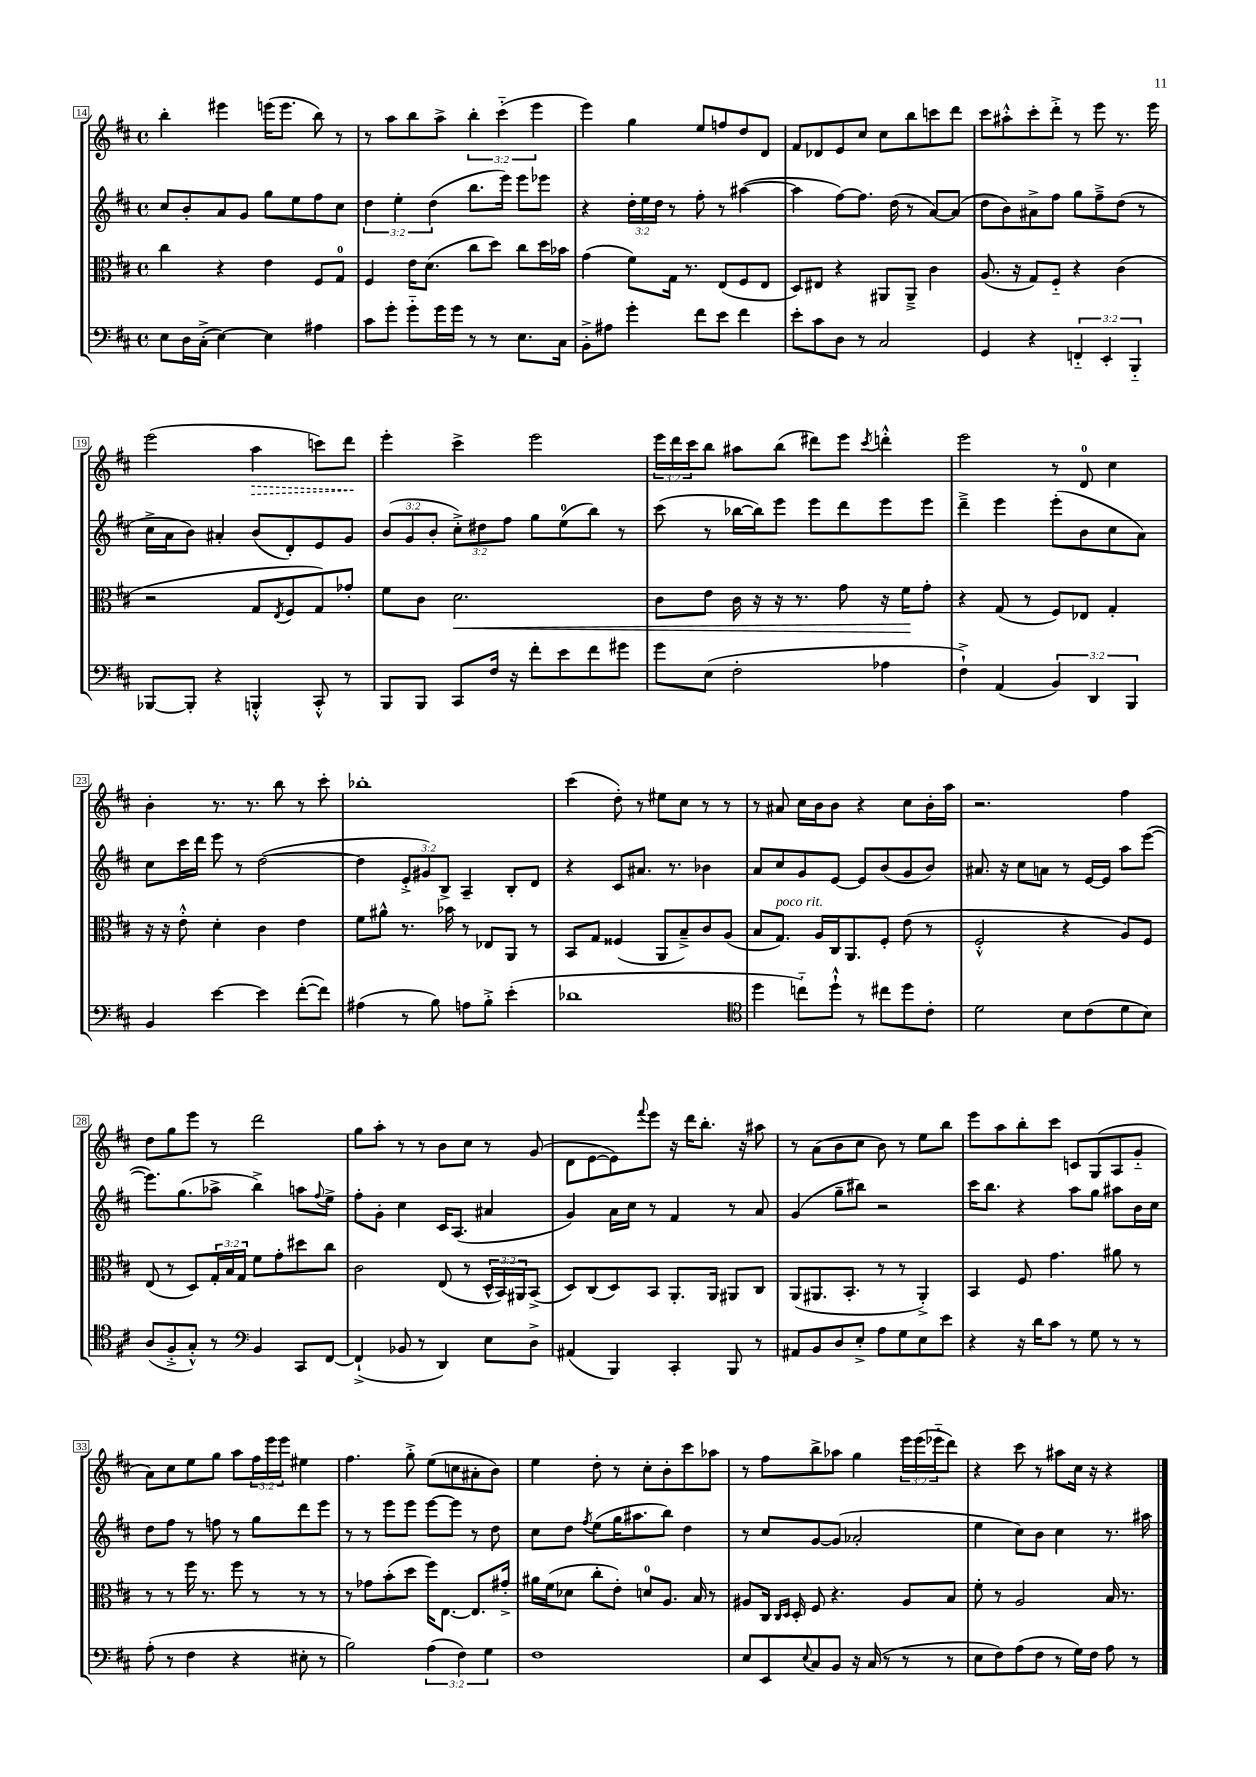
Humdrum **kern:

**kern	**kern	**kern	**kern
*staff4	*staff3	*staff2	*staff1
*clefF4	*clefC3	*clefG2	*clefG2
*k[f#c#]	*k[f#c#]	*k[f#c#]	*k[f#c#]
*M4/4	*M4/4	*M4/4	*M4/4
*met(c)	*met(c)	*met(c)	*met(c)
8E	4cc#	8cc#	4bb'
16D	.	8b'	.
(16C#'^	.	.	.
[4E)	4r	8a	4eee#
.	.	8g	.
4E]	4e	8gg	(16eee
.	.	.	8.eee
.	.	8ee	.
4A#	8F#	8ff#	8bb)
.	8G	8cc#	8r
=	=	=	=
8c#	4F#	6dd	8r
8g'	.	.	8aa
.	.	6ee'	.
8g'~	16e	.	8bb
.	(8.d	.	.
.	.	(6dd	.
16g	.	.	8aa^
16g	.	.	.
8r	8cc#	8.bb	6bb'
8r	8dd)	.	.
.	.	.	(6ccc#'~
.	.	16eee)	.
8.E	8cc#	8eee	.
.	.	.	6eee
.	16dd	8eee-	.
16C#	16b-	.	.
=	=	=	=
8BB'^	(4g	4r	4eee)
8A#	.	.	.
4g'	8f#)	24dd'	4gg
.	.	24ee	.
.	.	24dd	.
.	16G	8r	.
.	8.r	.	.
8f#	.	8ff#'	8ee
8e	(8E	8r	8ff
4f#	8F#	([4aa#	8dd
.	8E	.	8d
=	=	=	=
8e'	8D)	4aa#]	8f#
8c#	8E#	.	8d-
8D	4r	[8ff#)	8e
8r	.	8.ff#]	8cc#
2C#	8AA#	.	8cc#
.	.	(16dd	.
.	8AA#~^	8r	8bb
.	4c#	[8a)	8ccc
.	.	(8a]	8ddd
=	=	=	=
4GG	(8.A	8dd	8ccc#
.	.	8b)	8aa#'^^
.	16r	.	.
4r	8G)	8a#^	8ccc#'
.	8F#'~	8ff#	8ddd'^
6FF'~	4r	8gg	8r
.	.	8ff#~^	8eee
6EE'	.	.	.
.	(4c#	(8dd	8.r
6BBB'~	.	.	.
.	.	8r	.
.	.	.	16eee
=	=	=	=
[8BBB-	2r	16cc#^	(2eee
.	.	16a	.
8BBB-']	.	8b)	.
4r	.	4a#'	.
4BBB'^^	8G	(8b	4aa
.	8qE	.	.
.	8F#	8d')	.
8CC#'^^	8G)	8e	8ccc)
8r	8g-'	8g	8ddd
=	=	=	=
8BBB	8f#	(12b	4eee'
.	.	12g	.
8BBB	8c#	.	.
.	.	12b'	.
8CC#	2.d	12cc#'^)	4ccc#^
.	.	12dd#	.
16F#	.	.	.
.	.	12ff#	.
16r	.	.	.
8f#'	.	8gg	2eee
8e	.	(8ee	.
8f#	.	8bb)	.
8g#	.	8r	.
=	=	=	=
8g	8c#	(8ccc#	24eee
.	.	.	24ddd
.	.	.	24ccc#
(8E	8e	8r	8bb
2F#'	16c#	[16bb-	8aa#
.	16r	16bb-])	.
.	16r	8eee	(8bb
.	8.r	.	.
.	.	8eee	8ddd#)
.	8g	8ddd	8eee
.	.	.	8qccc#
4A-	16r	8eee	4ddd'^^
.	16f#	.	.
.	8g'	8eee	.
=	=	=	=
4F#`^)	4r	4ddd~^	2eee
(4AA	(8G	4eee	.
.	8r	.	.
6BB)	8F#)	(8eee'	8r
.	8E-	8b	8d
6DD	.	.	.
.	4G'	8cc#	4cc#
6BBB	.	.	.
.	.	8a)	.
=	=	=	=
4BB	16r	8cc#	4b'
.	16r	.	.
.	8e'^^	16ccc#	.
.	.	16ddd	.
[4e	4d'	8eee	8.r
.	.	8r	.
.	.	.	8.r
4e]	4c#	([2dd	.
.	.	.	8bb
([8f#'	4e	.	8r
8f#])	.	.	8ccc#'
=	=	=	=
(4A#	8f#	4dd]	1bb-'
.	8a#^^	.	.
8r	8.r	12e'^	.
.	.	12g#)	.
8B)	.	.	.
.	.	12B^	.
.	16b-	.	.
8A	8r	4A~	.
8B'^	8E-	.	.
(4e'	8AA	8B'	.
.	8r	8d	.
=	=	=	=
1d-	8BB	4r	(4ccc#
.	8G	.	.
.	(4F##	8c#	8dd')
.	.	8.a#	8r
.	8AA	.	8ee#
.	.	8.r	.
.	8B~^)	.	8cc#
.	8c#	4b-	8r
.	(8A	.	8r
=	=	=	=
*clefC4	*	*	*
4dd	8B	8a	8r
.	8.G)	8cc#	8a#
8cc'~)	.	8g	16cc#
.	16A	.	16b
8dd`^^	16C#	[8e	8b
.	8.AA	.	.
8r	.	8e]	4r
8cc#	8F#'	(8b	.
8dd	(8e	8g	8cc#
8c#'	8r	8b)	16b'
.	.	.	16aa
=	=	=	=
2d	2F#'^^	8.a#	2.r
.	.	16r	.
.	.	8cc#	.
.	.	8a	.
8B	4r	8r	.
(8c#	.	[16e	.
.	.	16e]	.
8d	8A)	8aa	4ff#
8B)	8F#	([8eee	.
=	=	=	=
(8A	(8E	8.eee])	8dd
8F#'^	8r	.	8gg
.	.	(8.gg	.
8G'^^)	8D)	.	8eee
8r	24G'	8aa-^	8r
.	24B	.	.
.	24G	.	.
*clefF4	*	*	*
4BB	8f#	4bb^)	2ddd
.	8g'	.	.
8CC#	8dd#	8aa	.
.	.	8qqff#	.
[8FF#	8cc#	8ee^	.
=	=	=	=
(4FF#`^]	2c#	8ff#'	8gg
.	.	8g'	8aa'
8BB-	.	4cc#	8r
8r	.	.	8r
4DD)	(8E	16c#	8b
.	.	(8.A	.
.	8r	.	8cc#
8E	24D^^	4a#	8r
.	24BB)	.	.
.	24AA#	.	.
8D^	(8BB^	.	(8g
=	=	=	=
(4AA#	8D)	4g)	8d
.	(8C#	.	[8e
4BBB)	8D)	16a	8e])
.	.	16cc#	.
.	.	.	8qqfff#
.	8BB	8r	8eee
4CC#'	8.AA'	4f#	16r
.	.	.	16ddd
.	.	.	8.bb'
.	16AA	.	.
8BBB	8AA#	8r	.
.	.	.	16r
8r	8C#	8a	8aa#
=	=	=	=
8AA#	(8AA	(4g	8r
8BB	8.AA#	.	(8a
8D	.	8gg~	8b
.	8.BB'	.	.
8E'^	.	8bb#)	8cc#
8A	8r	2r	8b)
8G	8r	.	8r
8E	4AA#'^)	.	8ee
8e	.	.	8bb
=	=	=	=
4r	4BB	16ccc#	8eee
.	.	8.bb	.
.	.	.	8aa
16r	8F#	4r	8bb'
16d	.	.	.
8c#	4.g	.	8ccc#
8r	.	8aa	8c
8G	.	8gg	(8G
8r	8a#	8aa#	8A
8r	8r	16b	8g'~
.	.	16cc#	.
=	=	=	=
(8A'	8r	8dd	8a)
8r	8r	8ff#	8cc#
4F#	16ff#	8r	8ee
.	8.r	.	.
.	.	8ff	8gg
4r	8ff#	8r	8aa
.	8r	8gg	24ff#
.	.	.	24eee
.	.	.	24eee
8E#'	8r	8ddd	4ee#
8r	8r	8eee	.
=	=	=	=
2B)	8r	8r	4.ff#
.	8g-	8r	.
.	(8b'	8eee	.
.	8dd	8eee	8gg'^
(6A	16ff#)	[8eee	(8ee
.	[8.E	.	.
.	.	8eee]	8cc
6F#)	.	.	.
.	8.E]	8r	8a#'
6G	.	.	.
.	.	8dd	8b)
.	16g#'^	.	.
=	=	=	=
1F#	16a#	8cc#	4ee
.	(16f#	.	.
.	8d-	8dd	.
.	.	8qff#	.
.	8cc#'	(8ee	8dd'
.	8e')	16gg	8r
.	.	8.aa#	.
.	8d	.	8cc#'
.	8.A	8bb)	8b'
.	.	4dd	8ccc#
.	16B	.	.
.	8r	.	8aa-
=	=	=	=
8E	8A#	8r	8r
8EE	16C#	8cc#	8ff#
.	16qqC#	.	.
.	16qqD	.	.
.	16D'	.	.
8qqE	.	.	.
8C#	8F#	[8g	8bb^
8BB	4.r	(8g]	8aa-
16r	.	2a-'	4gg
(16C#	.	.	.
8r	.	.	.
8r	8A#	.	24eee
.	.	.	(24eee
.	.	.	24eee-'~
8r	8B	.	8ddd)
=	=	=	=
8E	8f#'	4ee	4r
8F#)	8r	.	.
(8A	2A	8cc#)	8ccc#
8F#	.	8b	8r
8r	.	4cc#	8aa#
16G)	.	.	16cc#
16F#	.	.	16r
8A	16B	8.r	4r
.	8.r	.	.
8r	.	.	.
.	.	16aa#	.
==	==	==	==
*-	*-	*-	*-
